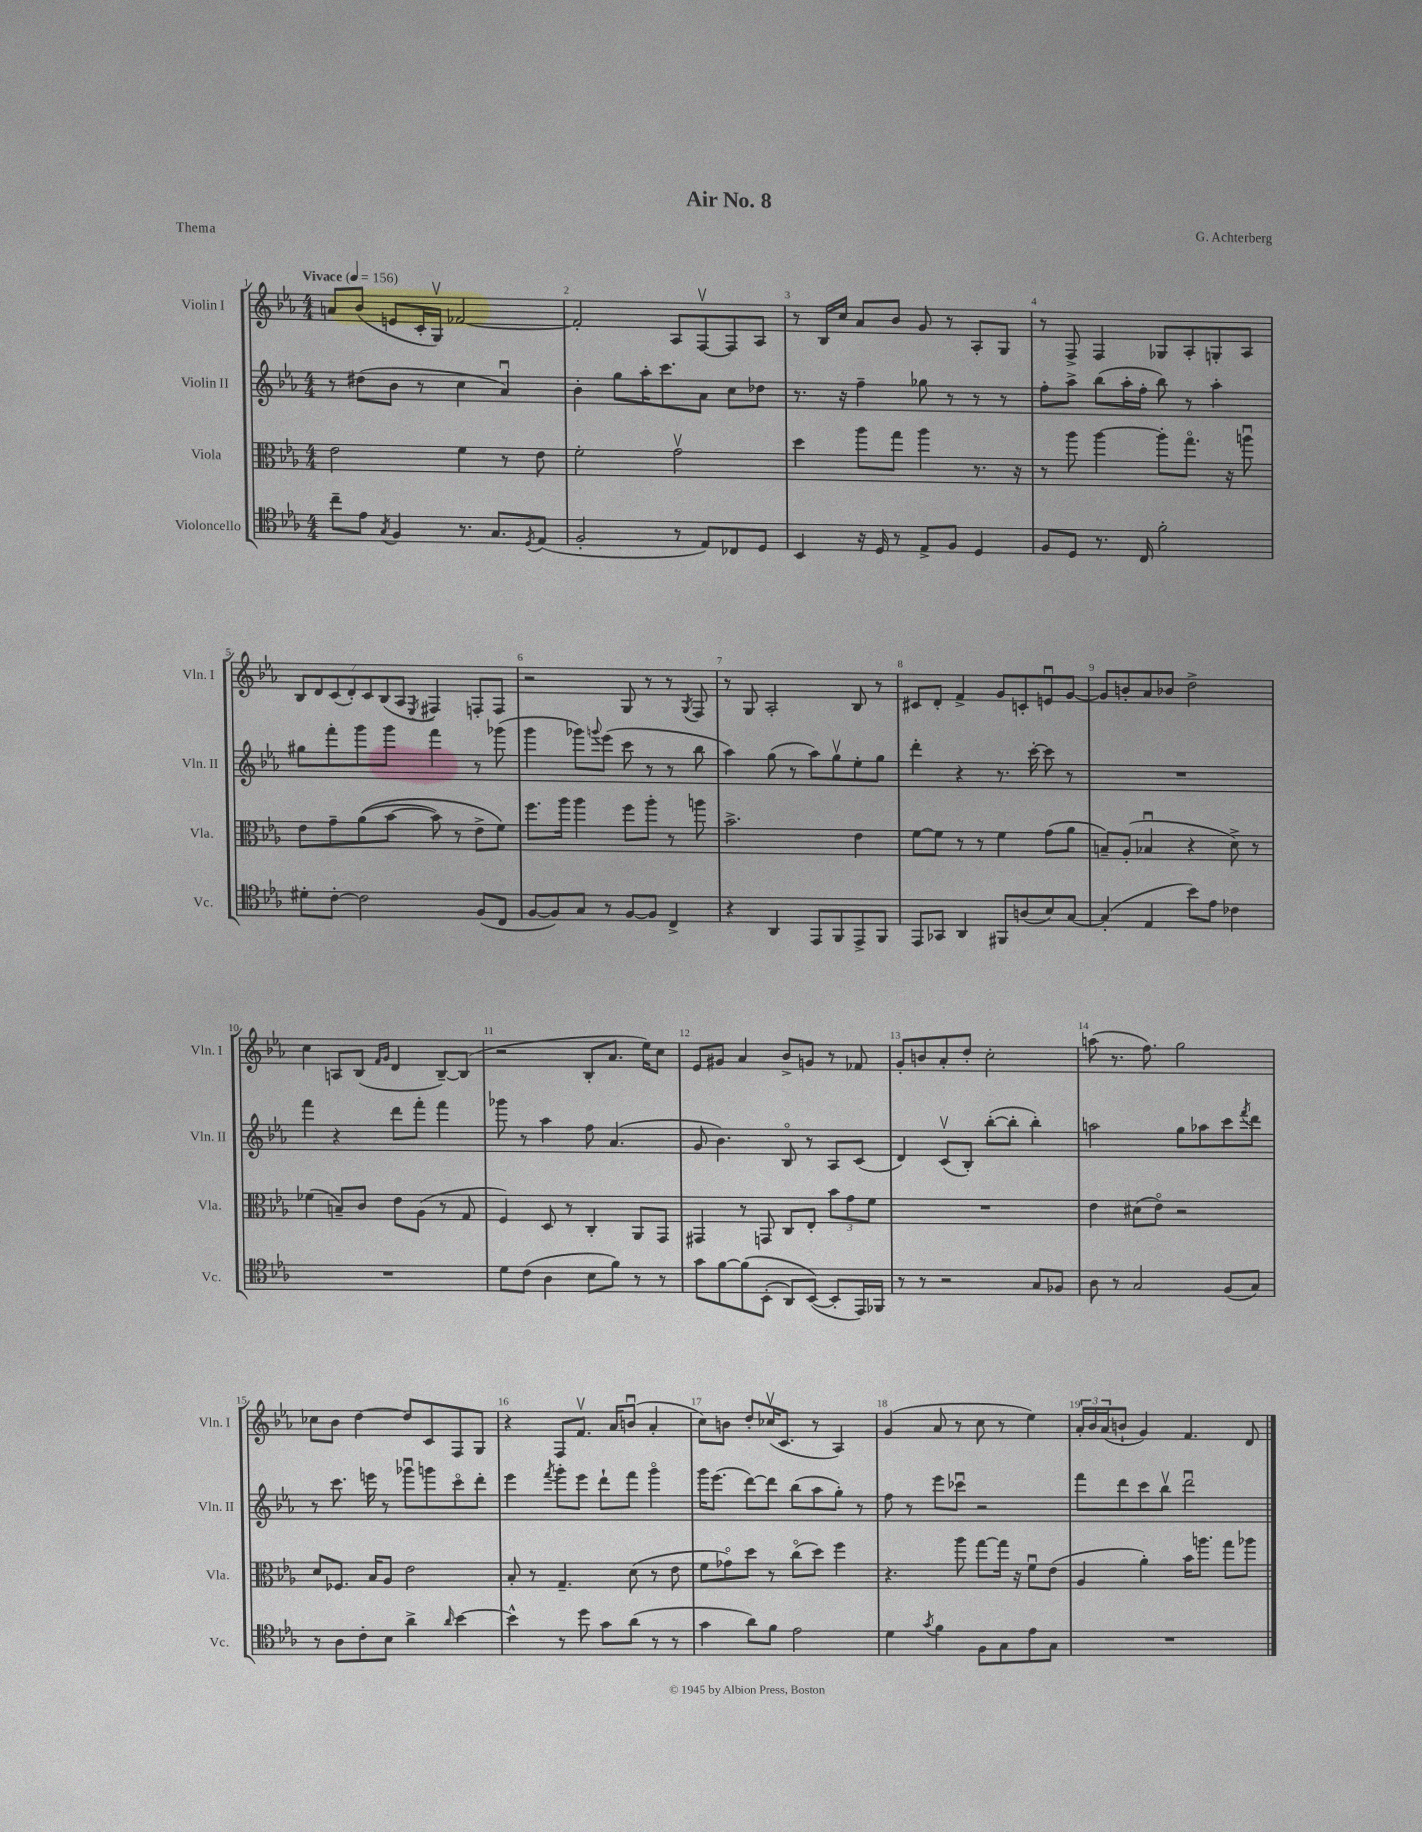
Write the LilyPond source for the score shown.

\header { title = "Air No. 8" composer = "G. Achterberg" piece = "Thema" }
<<
\new StaffGroup <<
\new Staff = "s0" \with { instrumentName = "Violin I" shortInstrumentName = "Vln. I" } {
    \clef treble \key ees \major \numericTimeSignature \time 4/4 \tempo "Vivace" 4 = 156
    a'8 bes'8( e'8 c'16-. g16\upbow) fes'2~ |
    fes'2-. aes8 f8~\upbow f8 aes8 |
    r8 bes16 c''16 aes'8 bes'8 g'8 r8 aes8-. g8 |
    r8 f8-> f4 ges8 aes8-. g8-. aes8 |
    \tuplet 7/4 { bes8 d'8 c'8( d'8-.) c'8 bes8( aes8 } \acciaccatura { ees8 } fis4) f8-. f8 |
    r2 g8 r8 r8 \acciaccatura { g8 } f8 |
    r8 g8 aes2-. bes8 r8 |
    cis'8 d'8-. f'4-> g'8 c'8-. e'8\downbow g'8~ |
    g'8 b'8-. aes'8 bes'8 d''2-> |
    c''4 a8 bes8( \grace { f'16 g'16 } d'4 bes8~--) bes8( |
    r2 bes8-. aes'8. ees''16) c''8 |
    ees'8 gis'8 aes'4 bes'8-> g'8 r8 fes'8 |
    g'8-. b'8 aes'8-. d''8-. c''2-. |
    a''8( r8. f''8.) g''2 |
    ces''8 bes'8 d''4~ d''8 c'8 f8 g8 |
    r4 f8 f'8.\upbow aes'16 b'8\downbow( aes'4-. |
    c''8) b'8 d''8-. ces''16\upbow( c'8. r8 aes4) |
    g'4( aes'8 r8 c''8 r8 ees''4) |
    \tuplet 3/2 { aes'16-. bes'16 aes'16( } b'8-! g'4) f'4. d'8 \bar "|." |
}
\new Staff = "s1" \with { instrumentName = "Violin II" shortInstrumentName = "Vln. II" } {
    \clef treble \key ees \major \numericTimeSignature \time 4/4
    r8 dis''8( bes'8 r8 c''4 aes'4\downbow) |
    bes'4-. g''8 aes''16-. c'''8. aes'8 c''8 des''8 |
    r8. r16 f''4-- ges''8 r8 r8 r8 |
    f''8-. aes''8-> bes''8( aes''16-. f''16-. bes''8) r8 aes''4-. |
    gis''8 f'''8-. g'''8 g'''8 f'''4 r8 ges'''8( |
    g'''4 ges'''8) \appoggiatura { g'''8 } ees'''8( c'''8 r8 r8 bes''8 |
    aes''4) g''8( r8 aes''8) g''8\upbow ees''8-. g''8 |
    d'''4-. r4 r8. c'''16~-. c'''8 r8 |
    R1 |
    f'''4 r4 d'''8 f'''8-. f'''4 |
    ges'''8 r8 aes''4 f''8 aes'4.( |
    g'8 bes'4.) bes8\flageolet r8 aes8 c'8( |
    d'4) c'8\upbow( bes8-.) bes''8~-.( bes''8-. bes''4-.) |
    a''2 g''8 aes''8 c'''8 \acciaccatura { f'''8 } d'''8 |
    r8 c'''8. e'''16 r8 ges'''8\downbow g'''8 c'''8\flageolet d'''8-. |
    ees'''4 \acciaccatura { f'''8 } g'''8-. ees'''8 d'''8-! f'''8 g'''4\flageolet |
    g'''16 ees'''8.( d'''8~) d'''8 bes''8( aes''8 g''8-.) r8 |
    f''8 r8 ees'''8 ces'''8\downbow r2 |
    f'''8 d'''8 c'''8 bes''8\upbow d'''2\downbow \bar "|." |
}
\new Staff = "s2" \with { instrumentName = "Viola" shortInstrumentName = "Vla." } {
    \clef alto \key ees \major \numericTimeSignature \time 4/4
    ees'2 f'4 r8 ees'8 |
    f'2-. g'2\upbow |
    d''4 aes''8 g''8 aes''4 r8. r16 |
    r8 aes''8 aes''4~ aes''8-. g''8.\flageolet r16 a''8\downbow |
    ees'8 g'8-- aes'8(\( bes'8~ bes'8) r8 ees'8-> f'8\) |
    f''8. aes''16 aes''4 f''8 aes''8-. r8 a''8 |
    bes'2.-> ees'4 |
    f'8~ f'8 r8 r8 f'4 g'8( aes'8 |
    b8--) aes8-.( bes4\downbow r4 d'8->) r8 |
    fes'4( b8--) c'8 ees'8 aes8( r8 g8 |
    f4) d8 r8 c4-. aes,8 g,8 |
    gis,4 r8 g,8 c8 ees8-. \tuplet 3/2 { bes'8 g'8 f'8 } |
    R1 |
    ees'4 dis'8( ees'8\flageolet) r2 |
    d'8 fes8. bes16 aes8 ees'2 |
    bes8-. r8 g4.-- d'8( r8 ees'8 |
    f'8 ges'8\flageolet) d''8 r8 c''8\flageolet( d''8) f''4 |
    r4. aes''8 g''8~ g''16 r16 f'8\downbow ees'8( |
    aes4 aes'4-.) bes'16 a''8. g''8 aes''8 \bar "|." |
}
\new Staff = "s3" \with { instrumentName = "Violoncello" shortInstrumentName = "Vc." } {
    \clef tenor \key ees \major \numericTimeSignature \time 4/4
    c''8-- ees'8 \acciaccatura { g8 } f4 r8. g8. \acciaccatura { d8 } ees8( |
    f2-. r8 ees8) ces8 d8 |
    bes,4 r16 d16 r8 ees8-> f8 d4 |
    f8 d8 r8. c16 f'2-. |
    dis'8-. c'8~-. c'2 f8( c8 |
    f8~ f8) g8 r8 f8~ f8 c4-> |
    r4 aes,4 ees,8 f,8 ees,8-> f,8 |
    ees,8 ges,8 aes,4 fis,8 a8( bes8) g8~ |
    g4-.( ees4 bes'8) ees'8 ces'4 |
    R1 |
    d'8 c'8( aes4 bes8 f'8) r8 r8 |
    g'8 f'8~ f'8\( bes,8-.( aes,8) bes,8~(\) bes,8-. ees,16) fes,16 |
    r8 r8 r2 g8 fes8 |
    aes8 r8 g2 f8( g8) |
    r8 aes8 c'8-. bes8 aes'4-> \grace { aes'16 } bes'4~ |
    bes'4-^ r8 d''8 g'8 aes'8( r8 r8 |
    g'4 aes'8) f'8 ees'2 |
    d'4 \acciaccatura { g'8 } f'4 f8 g8 ees'8 g8 |
    R1 \bar "|." |
}
>>
>>
\layout { \context { \Score \override BarNumber.break-visibility = ##(#f #t #t) barNumberVisibility = #all-bar-numbers-visible } }
